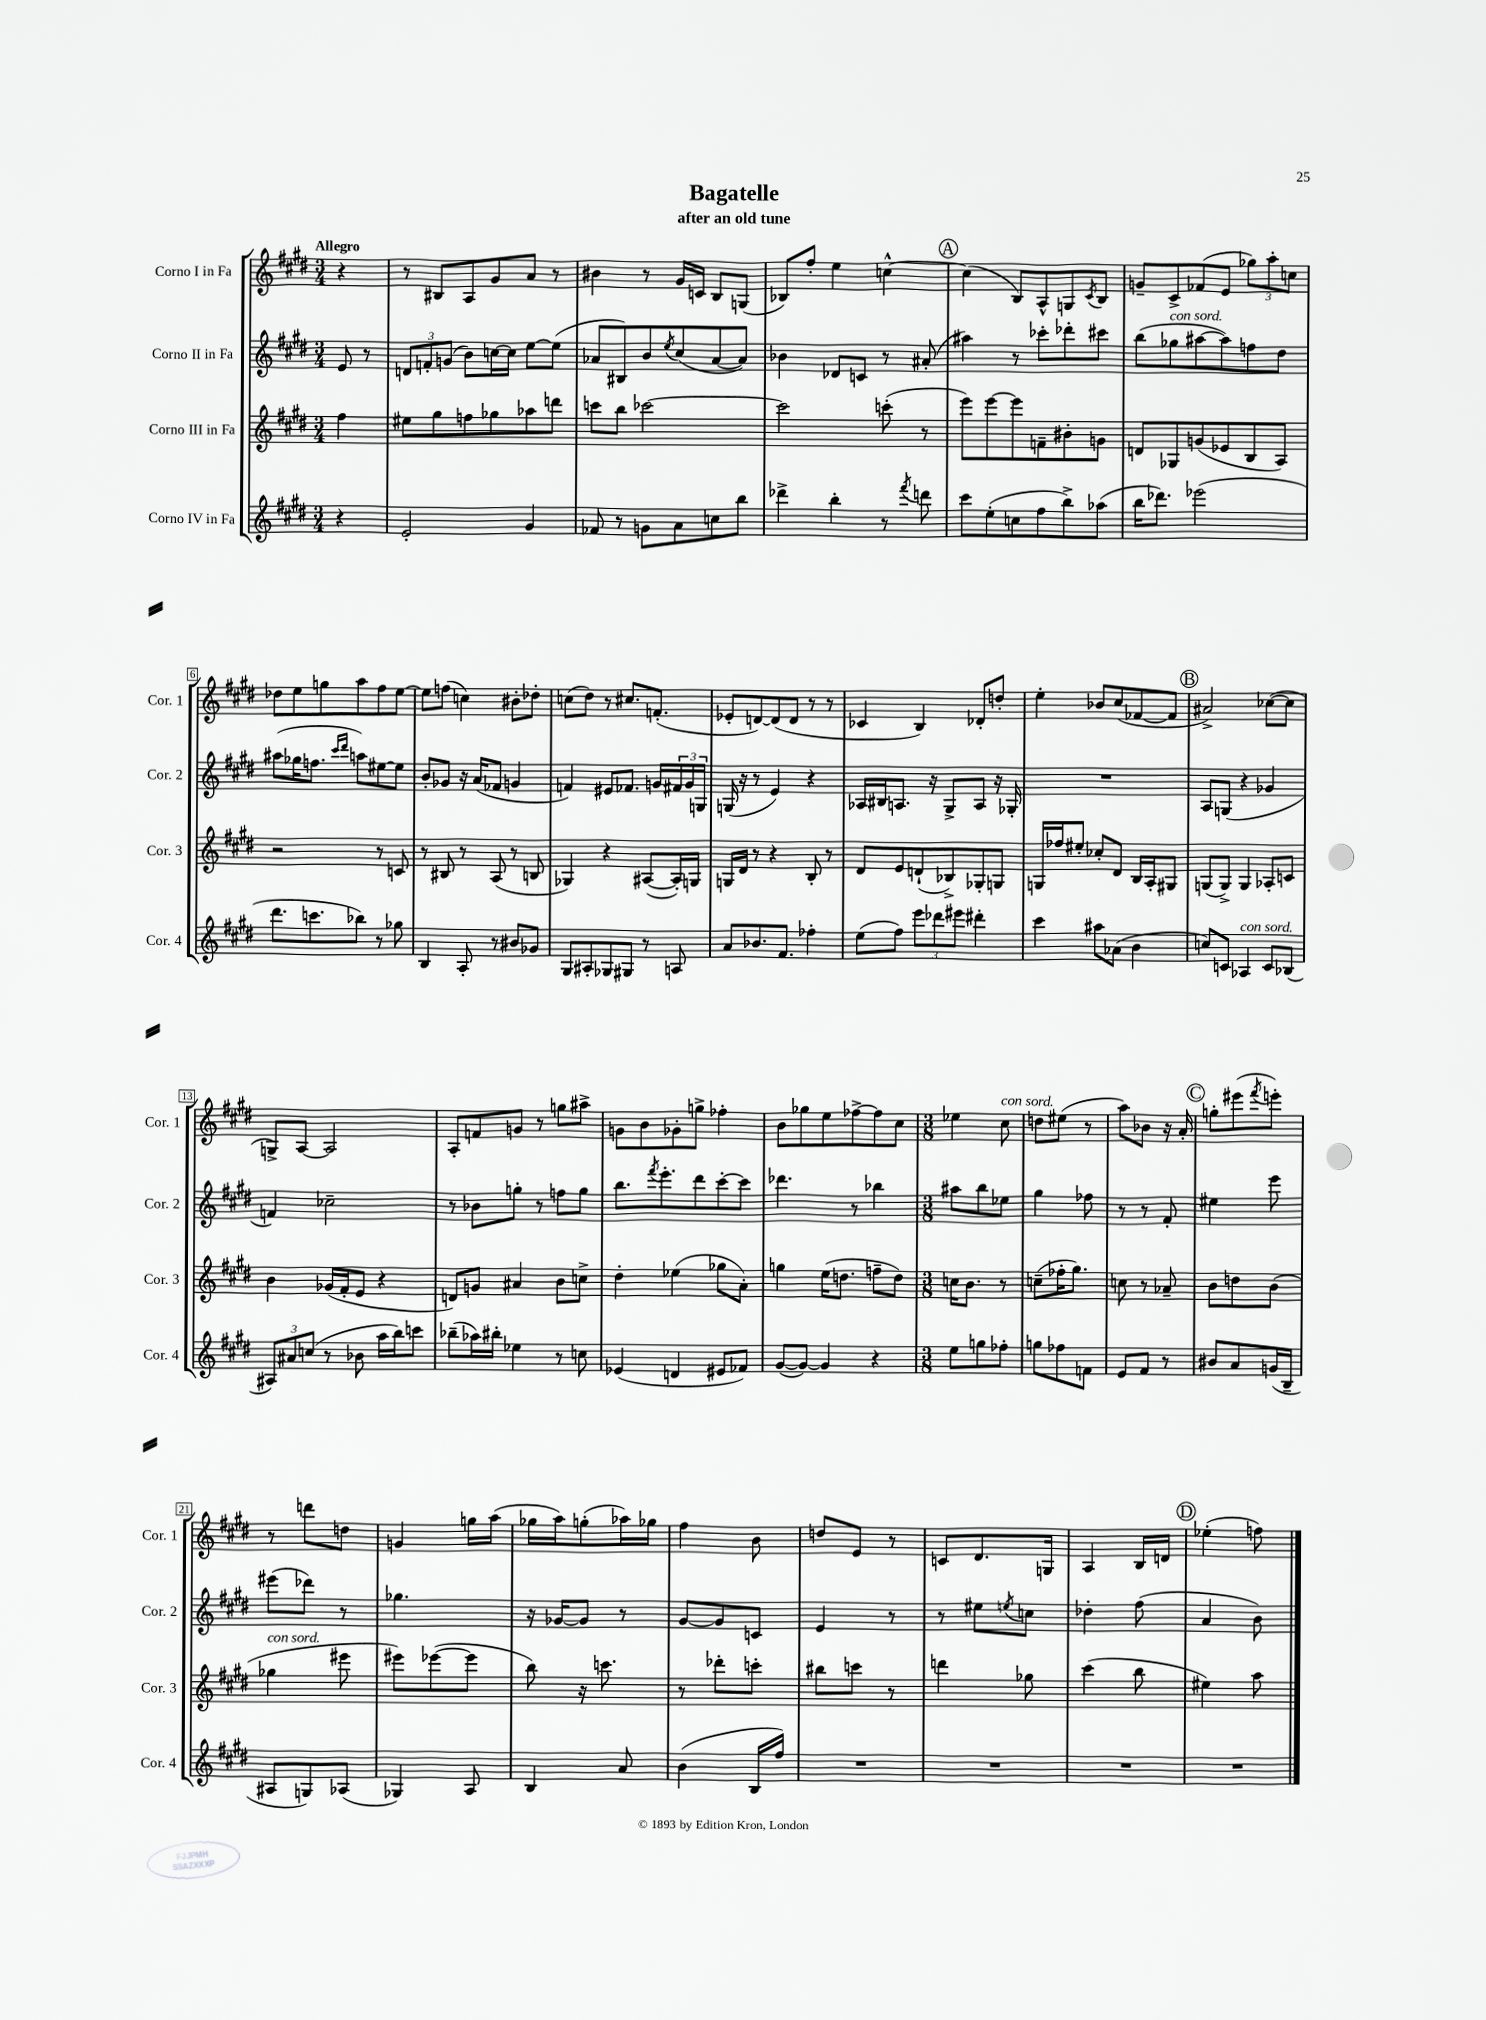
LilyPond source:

\header { title = "Bagatelle" subtitle = "after an old tune" }
<<
\new StaffGroup <<
\new Staff = "s0" \with { instrumentName = "Corno I in Fa" shortInstrumentName = "Cor. 1" } {
    \clef treble \key e \major \numericTimeSignature \time 3/4 \partial 4 \tempo "Allegro"
    r4 |
    r8 bis8 a8 gis'8 a'8 r8 |
    bis'4 r8 gis'16 c'16 b8 g8( |
    bes8) fis''8-. e''4 c''4~-^ |
    \mark \markup { \circle "A" } c''4( b8) a8-^ g8 \acciaccatura { cis'8 } b8 |
    g'8-- cis'8-> fes'8( e'8 \tuplet 3/2 { ges''8) a''8-. c''8 } |
    des''8 e''8 g''8 a''8 fis''8 e''8~ |
    e''8 f''8( c''4) bis'8-. des''8-. |
    c''8( dis''8) r8 cis''8. f'8.-.( |
    ees'8-. d'8~) d'8( d'8 r8 r8 |
    ces'4 b4) des'8-. d''8-. |
    e''4-. bes'8 cis''8( fes'8~ fes'8 |
    \mark \markup { \circle "B" } ais'2->) ces''8~( ces''8 |
    g8->) a8~ a2 |
    a8-. f'8 g'8 r8 g''8 ais''8-> |
    g'8 b'8 ges'8-. g''8-> fes''4-. |
    b'8 ges''8 e''8 fes''8~-> fes''8 cis''8 |
    \numericTimeSignature \time 3/8 ees''4 cis''8^\markup { \italic "con sord." } |
    d''8 eis''8( r8 |
    a''8) bes'8 r16 a'16-. |
    \mark \markup { \circle "C" } g''8-. eis'''8( \acciaccatura { fis'''8 } e'''8-.) |
    r8 d'''8 d''8 |
    g'4 g''16 a''16( |
    ges''16 a''16) g''8-.( aes''16) ges''16 |
    fis''4 b'8 |
    d''8 e'8 r8 |
    c'8 dis'8. g16 |
    a4 b16 d'16 |
    \mark \markup { \circle "D" } ees''4-.( f''8) \bar "|." |
}
\new Staff = "s1" \with { instrumentName = "Corno II in Fa" shortInstrumentName = "Cor. 2" } {
    \clef treble \key e \major \numericTimeSignature \time 3/4 \partial 4
    e'8 r8 |
    \tuplet 3/2 { d'8 f'8-. g'8( } b'8) c''16~ c''16 e''8~ e''8( |
    aes'8 bis8) b'8 \acciaccatura { e''8 } cis''8( aes'8~ aes'8) |
    bes'4 des'8 c'8 r8 ais'8-.( |
    \mark \markup { \circle "A" } ais''4) r8 ces'''8-. des'''8-. cis'''8 |
    b''8( ges''8^\markup { \italic "con sord." } ais''8~ ais''8) f''8 dis''8 |
    ais''8( ges''16 f''8. \grace { cis'''16 dis'''16 } a''8) eis''8~ eis''8 |
    b'8-. ges'8 r16 a'16( fes'8 g'4 |
    f'4) eis'8 fes'8. g'16 \tuplet 3/2 { fis'16 g'16 g16 } |
    g16( r16 r8 e'4) r4 |
    aes16 bis16 a8. r16 gis8-> a8 r16 ges16-. |
    R2. |
    \mark \markup { \circle "B" } a8 g8( r4 ges'4 |
    f'4) ces''2-- |
    r8 bes'8 g''8-. r8 f''8 g''8 |
    b''8. \acciaccatura { fis'''8 } e'''8.-. dis'''8 cis'''8~-. cis'''8 |
    des'''4. r8 bes''4 |
    \numericTimeSignature \time 3/8 ais''8 b''8 ees''8 |
    gis''4 fes''8 |
    r8 r8 fis'8-. |
    \mark \markup { \circle "C" } eis''4 e'''8 |
    eis'''8( des'''8) r8 |
    ges''4. |
    r16 ges'16~ ges'8 r8 |
    gis'8~ gis'8 c'8 |
    e'4 r8 |
    r8 eis''8 \acciaccatura { e''8 } c''8 |
    des''4-. fis''8( |
    \mark \markup { \circle "D" } a'4 b'8) \bar "|." |
}
\new Staff = "s2" \with { instrumentName = "Corno III in Fa" shortInstrumentName = "Cor. 3" } {
    \clef treble \key e \major \numericTimeSignature \time 3/4 \partial 4
    fis''4 |
    eis''8 gis''8 f''8 ges''8 aes''8 d'''8 |
    c'''8 b''8 ces'''2~ |
    ces'''2 c'''8-.( r8 |
    \mark \markup { \circle "A" } e'''8) e'''8~ e'''8 f'8-- bis'8-. g'8 |
    d'8 ges8 g'8( ees'8 b8 a8) |
    r2 r8 c'8 |
    r8 bis8 r8 a8( r8 b8 |
    ges4) r4 ais8~( ais16-.) g16 |
    g16 dis'16 r8 r4 b8-. r8 |
    dis'8 e'8 d'8-!( bes8->) ges8-. g8 |
    g16 fes''16 eis''8-. ces''8-. dis'8 b16 a16-. gis8 |
    \mark \markup { \circle "B" } g8( g8->) g4 aes8-. c'8 |
    b'4 ges'16( fis'16-. e'8 r4 |
    d'8) g'8 ais'4 b'8 c''8-> |
    dis''4-. ees''4( ges''8 a'8-.) |
    g''4 e''16( d''8. f''8-- d''8) |
    \numericTimeSignature \time 3/8 c''16 b'8. r8 |
    c''8--( fes''16-. gis''8.) |
    c''8 r8 aes'8-- |
    \mark \markup { \circle "C" } b'8 d''8 b'8( |
    ges''4^\markup { \italic "con sord." } eis'''8 |
    eis'''8) ees'''8~( ees'''8 |
    b''8) r16 c'''8. |
    r8 des'''8-. c'''8-. |
    bis''8 c'''8 r8 |
    d'''4 ges''8 |
    cis'''4( b''8 |
    \mark \markup { \circle "D" } eis''4) a''8 \bar "|." |
}
\new Staff = "s3" \with { instrumentName = "Corno IV in Fa" shortInstrumentName = "Cor. 4" } {
    \clef treble \key e \major \numericTimeSignature \time 3/4 \partial 4
    r4 |
    e'2-. gis'4 |
    fes'8 r8 g'8 a'8 c''8 b''8 |
    des'''4-> b''4-. r8 \acciaccatura { fis'''8 } d'''8 |
    \mark \markup { \circle "A" } cis'''8 e''8-.( c''8 fis''8 b''8->) aes''8( |
    b''16 des'''8.) ees'''2( |
    dis'''8. c'''8. bes''8) r8 ges''8 |
    b4 a8-. r8 bis'8 ges'8 |
    gis8 ais8-. ges8 gis8 r8 a8 |
    a'8 bes'8. fis'8. fes''4-. |
    e''8( fis''8) \tuplet 3/2 { e'''8 des'''8 eis'''8 } dis'''4-. |
    cis'''4 ais''8 aes'8( b'4 |
    \mark \markup { \circle "B" } c''8) c'8 aes4^\markup { \italic "con sord." } c'8 bes8( |
    \tuplet 3/2 { ais8) ais'8 c''8( } r8 bes'8 a''16 b''16) c'''8 |
    bes''8--( aes''16) bis''16-. ees''4 r8 c''8 |
    ees'4( d'4 eis'8 fes'8) |
    gis'8~( gis'8~) gis'4 r4 |
    \numericTimeSignature \time 3/8 e''8 g''8 fes''8-. |
    g''8 fes''8 f'8 |
    e'8 fis'8 r8 |
    \mark \markup { \circle "C" } bis'8 a'8 g'16( b16-- |
    ais8 g8) aes8( |
    ges4) a8 |
    b4 a'8 |
    b'4( b16 fis''16) |
    R4. |
    R4. |
    R4. |
    \mark \markup { \circle "D" } R4. \bar "|." |
}
>>
>>
\layout { \context { \Score \override BarNumber.stencil = #(make-stencil-boxer 0.1 0.3 ly:text-interface::print) } }
